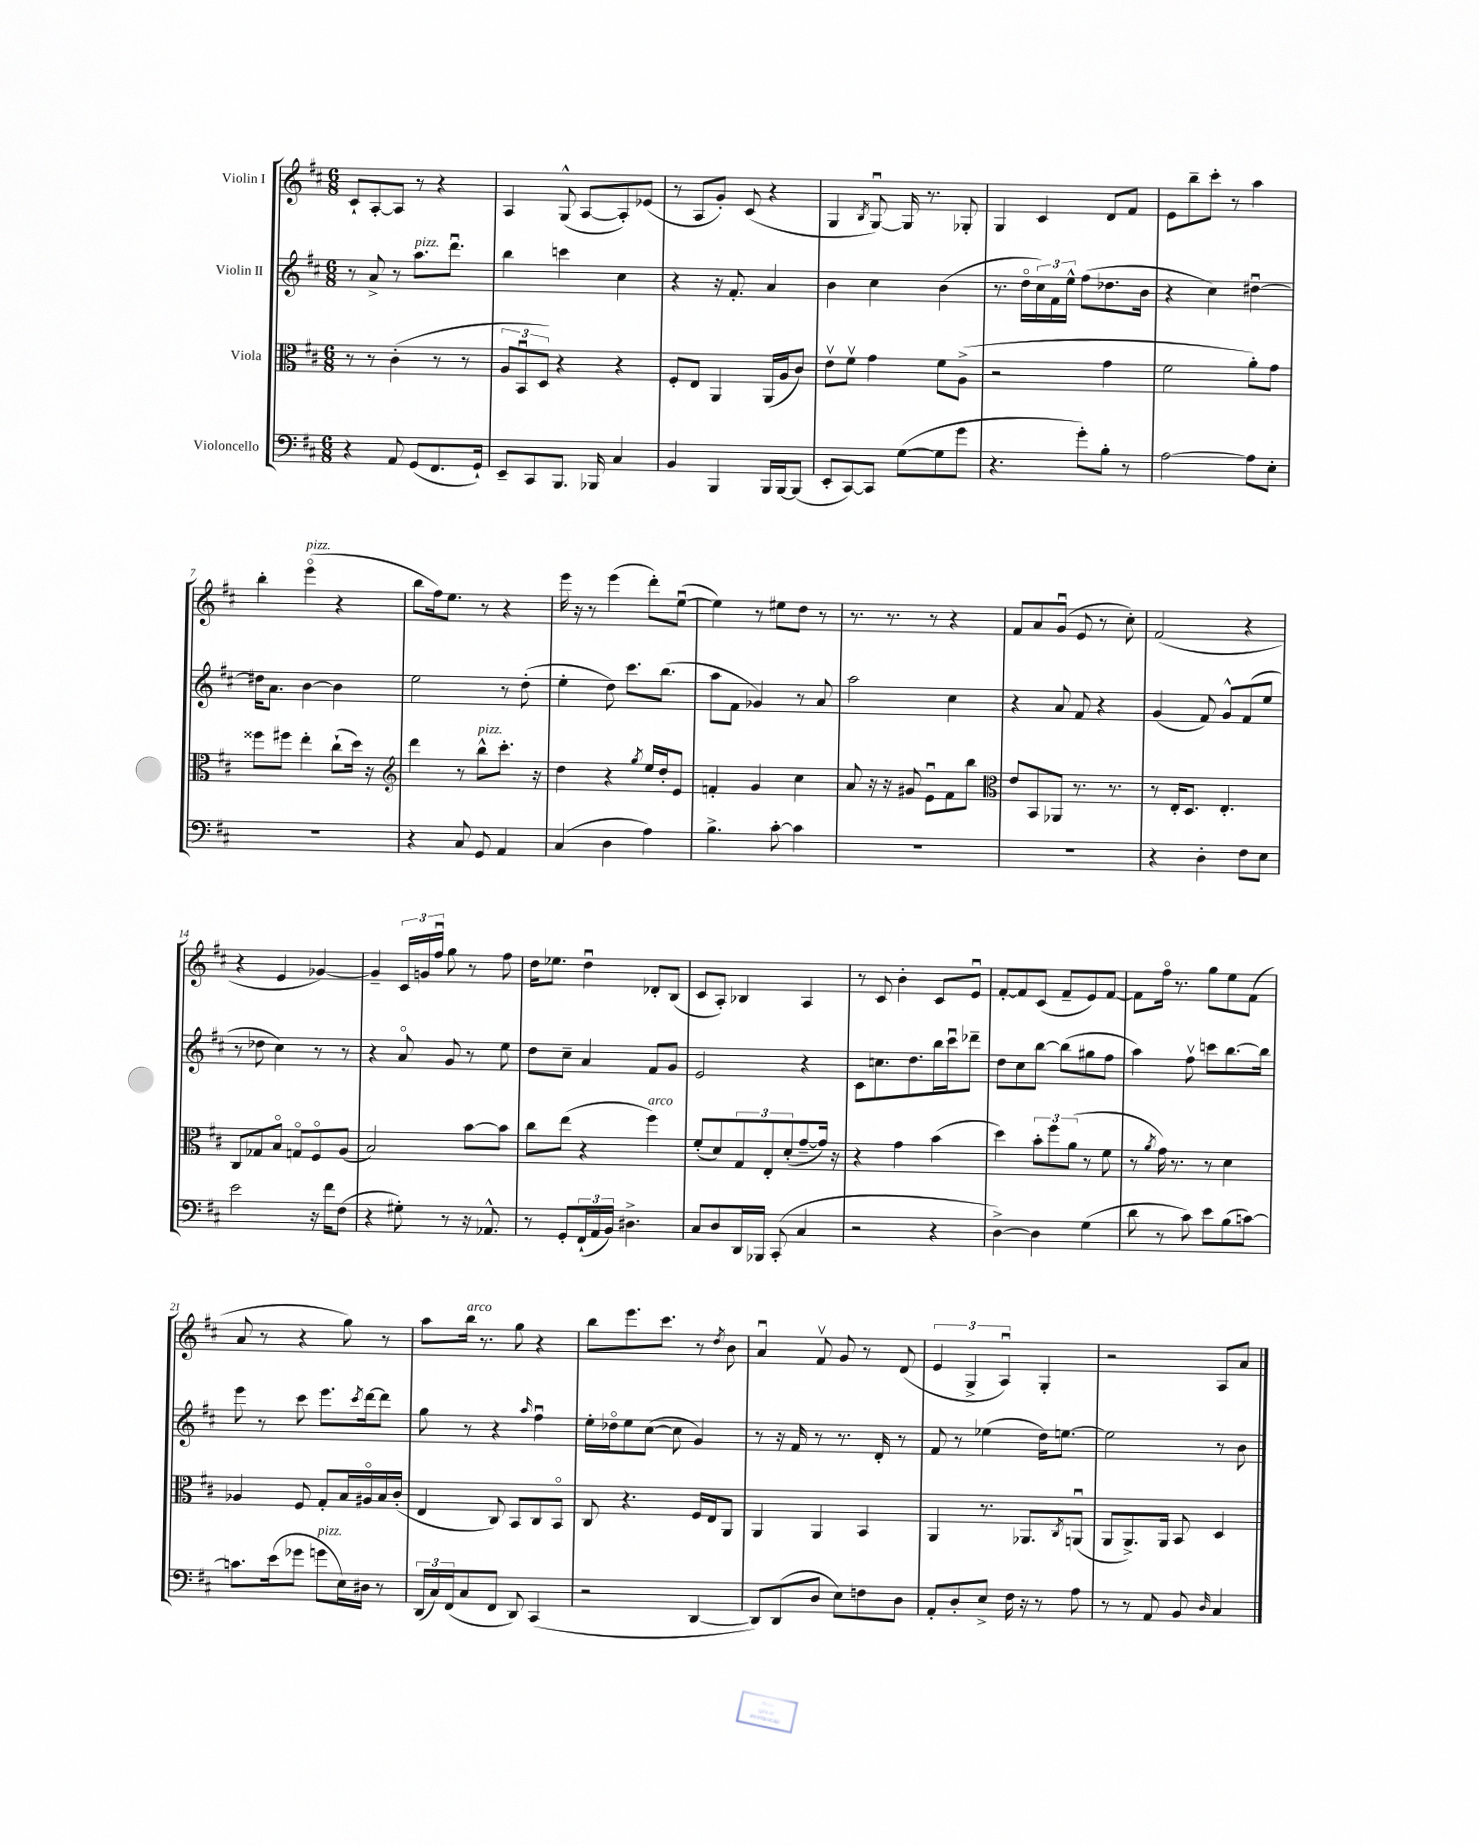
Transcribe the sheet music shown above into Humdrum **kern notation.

**kern	**kern	**kern	**kern
*staff4	*staff3	*staff2	*staff1
*clefF4	*clefC3	*clefG2	*clefG2
*k[f#c#]	*k[f#c#]	*k[f#c#]	*k[f#c#]
*M6/8	*M6/8	*M6/8	*M6/8
4r	8r	8r	8c#`
.	8r	8a^	[8A'
8AA	(4c#'	8r	8A]
(8GG	.	8.aa	8r
8.FF#	8r	.	4r
.	.	8.dddu	.
.	8r	.	.
16GG`)	.	.	.
=	=	=	=
8EE~	12A	4bb	4A
.	12BBu	.	.
8CC#	.	.	.
.	12D)	.	.
8.BBB	4r	4ccc	(8G^^
.	.	.	[8A
16BBB-	.	.	.
4C#	4r	4cc#	8A'])
.	.	.	(8e-
=	=	=	=
4BB	8F#'	4r	8r
.	8E	.	8A
4BBB	4AA	16r	8g')
.	.	8.f#'	.
.	.	.	(8c#
16BBB	(16AA	4a	4r
[16BBB	16A	.	.
(8BBB]	8c#)	.	.
=	=	=	=
8EE'	8ev	4b	4G
[8CC#)	8f#v	.	.
.	.	.	8qB
8CC#]	4g	4cc#	[8Gu)
([8G	.	.	16G]
.	.	.	8.r
8G]	8f#	(4b	.
8g	(8A^	.	8G-'
=	=	=	=
4.r	2r	8.r	4G
.	.	16ddo	.
.	.	24cc#)	4c#
.	.	24f#	.
.	.	24ee^^	.
8g')	.	(8ff#	.
8B'	4g	8.dd-	8d
8r	.	.	8f#
.	.	16b	.
=	=	=	=
[2A	2f#	4r	8e
.	.	.	8bb~
.	.	4cc#)	8ccc#'
.	.	.	8r
8A]	8a')	[4dd#u	4aa
8E'	8g	.	.
=	=	=	=
2.r	8ff##	16dd#]	4bb'
.	.	8.a	.
.	8ff#	.	.
.	4ee'	[4b	(4eeeo
.	(8cc#`	4b]	4r
.	16dd)	.	.
.	16r	.	.
=	=	=	=
*	*clefG2	*	*
4r	4ddd	2ee	8bb
.	.	.	16ff#)
.	.	.	8.ee
8C#	8r	.	.
8GG	8bb^^	.	8r
4AA	8.ccc#'	8r	4r
.	.	(8dd'	.
.	16r	.	.
=	=	=	=
(4C#	4dd	4ee'	16eee
.	.	.	16r
.	.	.	8r
4D	4r	8dd)	(4eee
.	.	8.ccc#	.
.	8qgg	.	.
4A)	16ee	.	8ddd')
.	16dd'	(8.bb	.
.	8e	.	([8eeu
=	=	=	=
4.B^	4f'	8aa	4ee])
.	.	8f#	.
.	4g	4g-)	8r
[8c#'	.	.	8ee#
4c#]	4cc#	8r	8dd
.	.	8a	8r
=	=	=	=
2.r	8a	2aa	8.r
.	16r	.	.
.	16r	.	8.r
.	8g#	.	.
.	8eu	.	8r
.	8f#	4cc#	4r
.	8bb	.	.
=	=	=	=
*	*clefC3	*	*
2.r	8e	4r	8f#
.	8BB	.	8a
.	8AA-	8a	(8gu
.	8.r	8f#	8e
.	.	4r	8r
.	8.r	.	.
.	.	.	8cc#')
=	=	=	=
4r	8r	(4g	(2f#
.	16E'	.	.
.	8.D	.	.
4D'	.	8f#)	.
.	4.E'	8g^^	.
8F#	.	(8f#	4r
8E	.	8ee	.
=	=	=	=
2e	8C#	8r	4r
.	8G-	8dd-	.
.	8Bo	4cc#)	4e
.	8Go	.	.
16r	8F#o	8r	[4g-)
16f#	.	.	.
(8F#	(8A	8r	.
=	=	=	=
4r	2B)	4r	4g-~]
8G#')	.	8ao	24c#
.	.	.	24g
.	.	.	24ff#u
8r	.	8g	8gg
16r	[8b	8r	8r
8.AA-^^	.	.	.
.	8b]	8ee	8ff#
=	=	=	=
8r	8cc#	8dd	16dd
.	.	.	8.ee-
8GG'	(8ee	8cc#~	.
(24FF#`	4r	4a	4ddu
24AA	.	.	.
24BB)	.	.	.
4.D#^	.	.	.
.	4ff#)	8f#	8d-'
.	.	8g	(8B
=	=	=	=
8C#	(8f#'	2e	8c#
8D	8d)	.	8A')
16DD	12G	.	4B-
16BBB-	.	.	.
.	12E'	.	.
(8CC#'	.	.	.
.	(12d'	.	.
4C#	[8g~	4r	4A
.	16g])	.	.
.	16r	.	.
=	=	=	=
2r	4r	8c#	8r
.	.	8.cc	8c#
.	4g	.	4b'
.	.	8.dd	.
4r	(4b	16bb	8c#
.	.	16ccc#u	.
.	.	8ddd-~	8eu
=	=	=	=
[4D^)	4dd)	8dd	[8f#'
.	.	8cc#	8f#]
4D]	12b'	[8bb	(8c#
.	12ff#	.	.
.	.	(8bb]	8f#~
.	(12a	.	.
(4G	8r	8gg#	8e)
.	8f#	8ff#	[8f#
=	=	=	=
8d	8r	4aa)	8f#]
.	8qa	.	.
8r	16g)	.	16ff#o
.	8.r	.	8.r
8c#)	.	8ff#v	.
8e	8r	8ccc	8gg
(8B	4d	[8.bb	8ee
[8c)	.	.	(8f#
.	.	16bb]	.
=	=	=	=
8.c]	4A-	8eee	8a
.	.	8r	8r
(16e	.	.	.
8g-	8F#	8ccc#	4r
8g	8G'	8.eee	.
16E)	16B	.	8gg)
.	.	8qccc#	.
16D#	16A#o	[16ddd	.
8r	16B	8ddd]	8r
.	(16c#'	.	.
=	=	=	=
(24DD	4E	8gg	8aa
24C#)	.	.	.
(24FF#	.	.	.
8C#	.	8r	16bb
.	.	.	8.r
8FF#	8C#)	4r	.
8DD)	8BB	.	8gg
.	.	16qqaa	.
(4CC#	8C#	4ff#u	4r
.	8BBo	.	.
=	=	=	=
2r	8C#	16ee'	8bb
.	.	16dd-o	.
.	4.r	8ee	8.eee
.	.	([8cc#	.
.	.	.	8.ccc#
.	.	8cc#]	.
[4DD	16F#	4g)	8r
.	16E	.	.
.	.	.	8qdd
.	8AA	.	8b
=	=	=	=
8DD])	4AA	8r	4au
(8DD	.	16r	.
.	.	16f#	.
8D	4AA	8r	8f#v
8E)	.	8.r	8g
8F	4BB	.	8r
.	.	16d'	.
8D	.	8r	(8d
=	=	=	=
8AA'	4AA	8f#	6e
8D'	.	8r	.
.	.	.	6G^
8E^	8.r	(4ee-	.
.	.	.	6Au)
16F#	.	.	.
16r	8.AA-	.	.
8r	.	16dd)	4G'
.	.	[8.ee	.
.	8qC#	.	.
8A	(8AAu	.	.
=	=	=	=
8r	8AA	2ee]	2r
8r	8.AA^)	.	.
8AA	.	.	.
.	16AA	.	.
8BB	8BB	.	.
16qqD	.	.	.
4C#	4D	8r	8A
.	.	8b	8a
==	==	==	==
*-	*-	*-	*-
